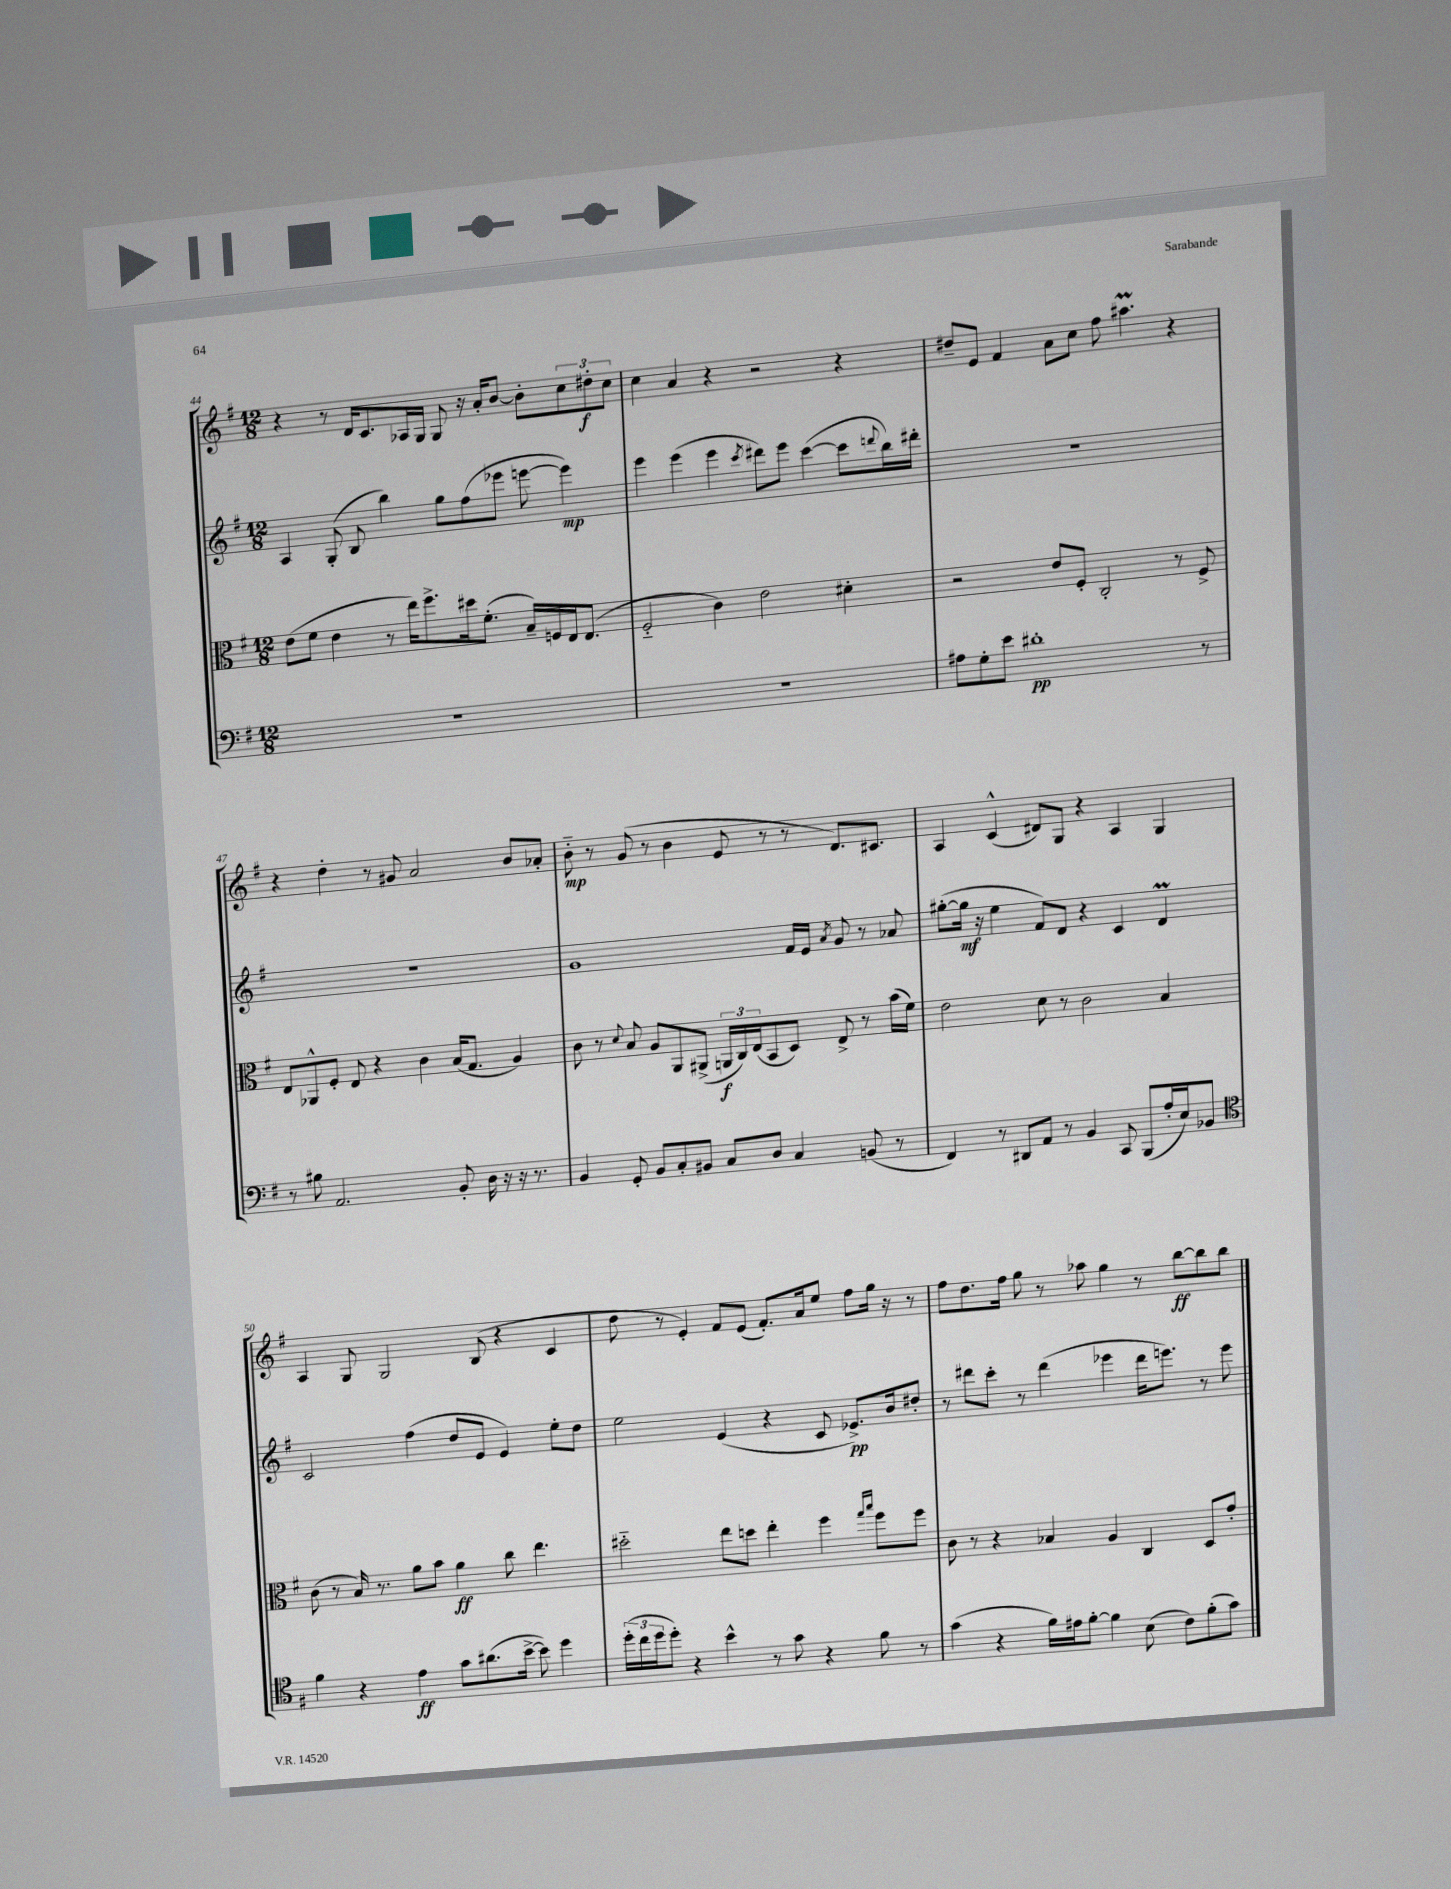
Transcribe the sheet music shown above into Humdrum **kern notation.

**kern	**kern	**kern	**kern
*staff4	*staff3	*staff2	*staff1
*clefF4	*clefC3	*clefG2	*clefG2
*k[f#]	*k[f#]	*k[f#]	*k[f#]
*M12/8	*M12/8	*M12/8	*M12/8
1.r	(8e	4A	4r
.	8f#	.	.
.	4e	(8G'	8r
.	.	8B	16d
.	.	.	8.c
.	8r	4bb)	.
.	16ee)	.	16A-
.	8.ff#^	.	16G
.	.	8gg	8G
.	16dd#	(8ff#	16r
.	(8.f#'	.	16a'
.	.	8eee-	[8b
.	16B~)	[8eee	8b']
.	16F	.	.
.	16E	4eee])	12cc
.	(8.E	.	.
.	.	.	12dd#'
.	.	.	12cc
=	=	=	=
1.r	2F#'~	4eee	4cc
.	.	(4eee	4a
.	4c)	4eee	4r
.	.	8qccc	.
.	2e	8ddd#)	2r
.	.	8eee	.
.	.	([4ccc	.
.	4d#'	8ccc]	4r
.	.	8qqddd	.
.	.	16bb)	.
.	.	16ddd#'	.
=	=	=	=
8A#	2r	1.r	8dd#~
8G'	.	.	8e
8e	.	.	4f#
1d#'	.	.	.
.	8e	.	8a
.	8F#'	.	8cc
.	2C'	.	8ff#
.	.	.	4.aa#
.	8r	.	4r
8r	8F#^	.	.
=	=	=	=
8r	8E	1.r	4r
8B#	8AA-^^	.	.
2.AA	8F#'	.	4dd'
.	8E	.	.
.	4r	.	8r
.	.	.	8g#
.	4c	.	2a
8BB'	(16B	.	.
.	8.G	.	.
16D	.	.	.
16r	.	.	.
16r	4A)	.	8b
8.r	.	.	.
.	.	.	8a-'
=	=	=	=
4BB	8c	1g	8b'~
.	8r	.	8r
.	8qqd	.	.
8GG'	8B	.	(8g
8BB	8A	.	8r
8C'	8AA	.	4b
8BB#	(8AA#^	.	.
8C	24AA	.	8e
.	24C)	.	.
.	(24E	.	.
8D	8BB	.	8r
4C	8D)	16f#	8r
.	.	16e	.
.	.	8qa	.
.	8E^	8g	8.d)
(8BB	8r	8r	.
.	.	.	8.c#
8r	(16b	8a-	.
.	16f#)	.	.
=	=	=	=
4FF#)	2e	([8gg#'	4A
.	.	16gg#]	.
.	.	16r	.
8r	.	4ee	(4c^^
8DD#	.	.	.
8AA	8d	8f#)	8d#)
8r	8r	8d	8G
4BB	2c	4r	4r
8CC	.	4c	4A
(8BBB	.	.	.
16A'	4B	4d	4G
16E)	.	.	.
8BB-	.	.	.
=	=	=	=
*clefC4	*	*	*
4f#	(8c	2c	4A
.	8r	.	.
4r	16B)	.	8G
.	8.r	.	.
.	.	.	2G
4e	8a	(4ff#	.
.	8b	.	.
8g	4a	8dd	.
(8.a#	.	8e	(8B
.	8cc	4e)	4r
[16b^	.	.	.
8b])	4.ee	.	.
4dd	.	8ee'	4c
.	.	8dd	.
=	=	=	=
(24dd'	2dd#'~	2ee	8dd
24cc	.	.	.
24dd	.	.	.
8dd')	.	.	8r
4r	.	.	4e')
4b^^	8ee	(4e	8f#
.	8dd	.	(8e
8r	4ee'	4r	8.f#')
8g	.	.	.
.	.	.	16a
4r	4ff#	8c	8ee
.	.	8.e-^)	8ff#
.	16qqgg	.	.
.	16qqbb	.	.
8f#	8ff#	.	16gg
.	.	16b	16r
8r	8ff#	8dd#'	8r
=	=	=	=
(4g	8c	8r	8ff#
.	8r	8ddd#	8.dd
4r	4r	8ccc'	.
.	.	.	16ff#
.	.	8r	8gg
16f#)	4B-	(4ddd#	8r
16e#	.	.	.
[8f#'	.	.	8aa-
4f#]	4A	4eee-	4gg
(8B	4C	16ddd#	8r
.	.	8.eee)	.
8c)	.	.	[8bb
(8f#'	8D	8r	8bb]
8g)	8g'	8eee	8bb
==	==	==	==
*-	*-	*-	*-
